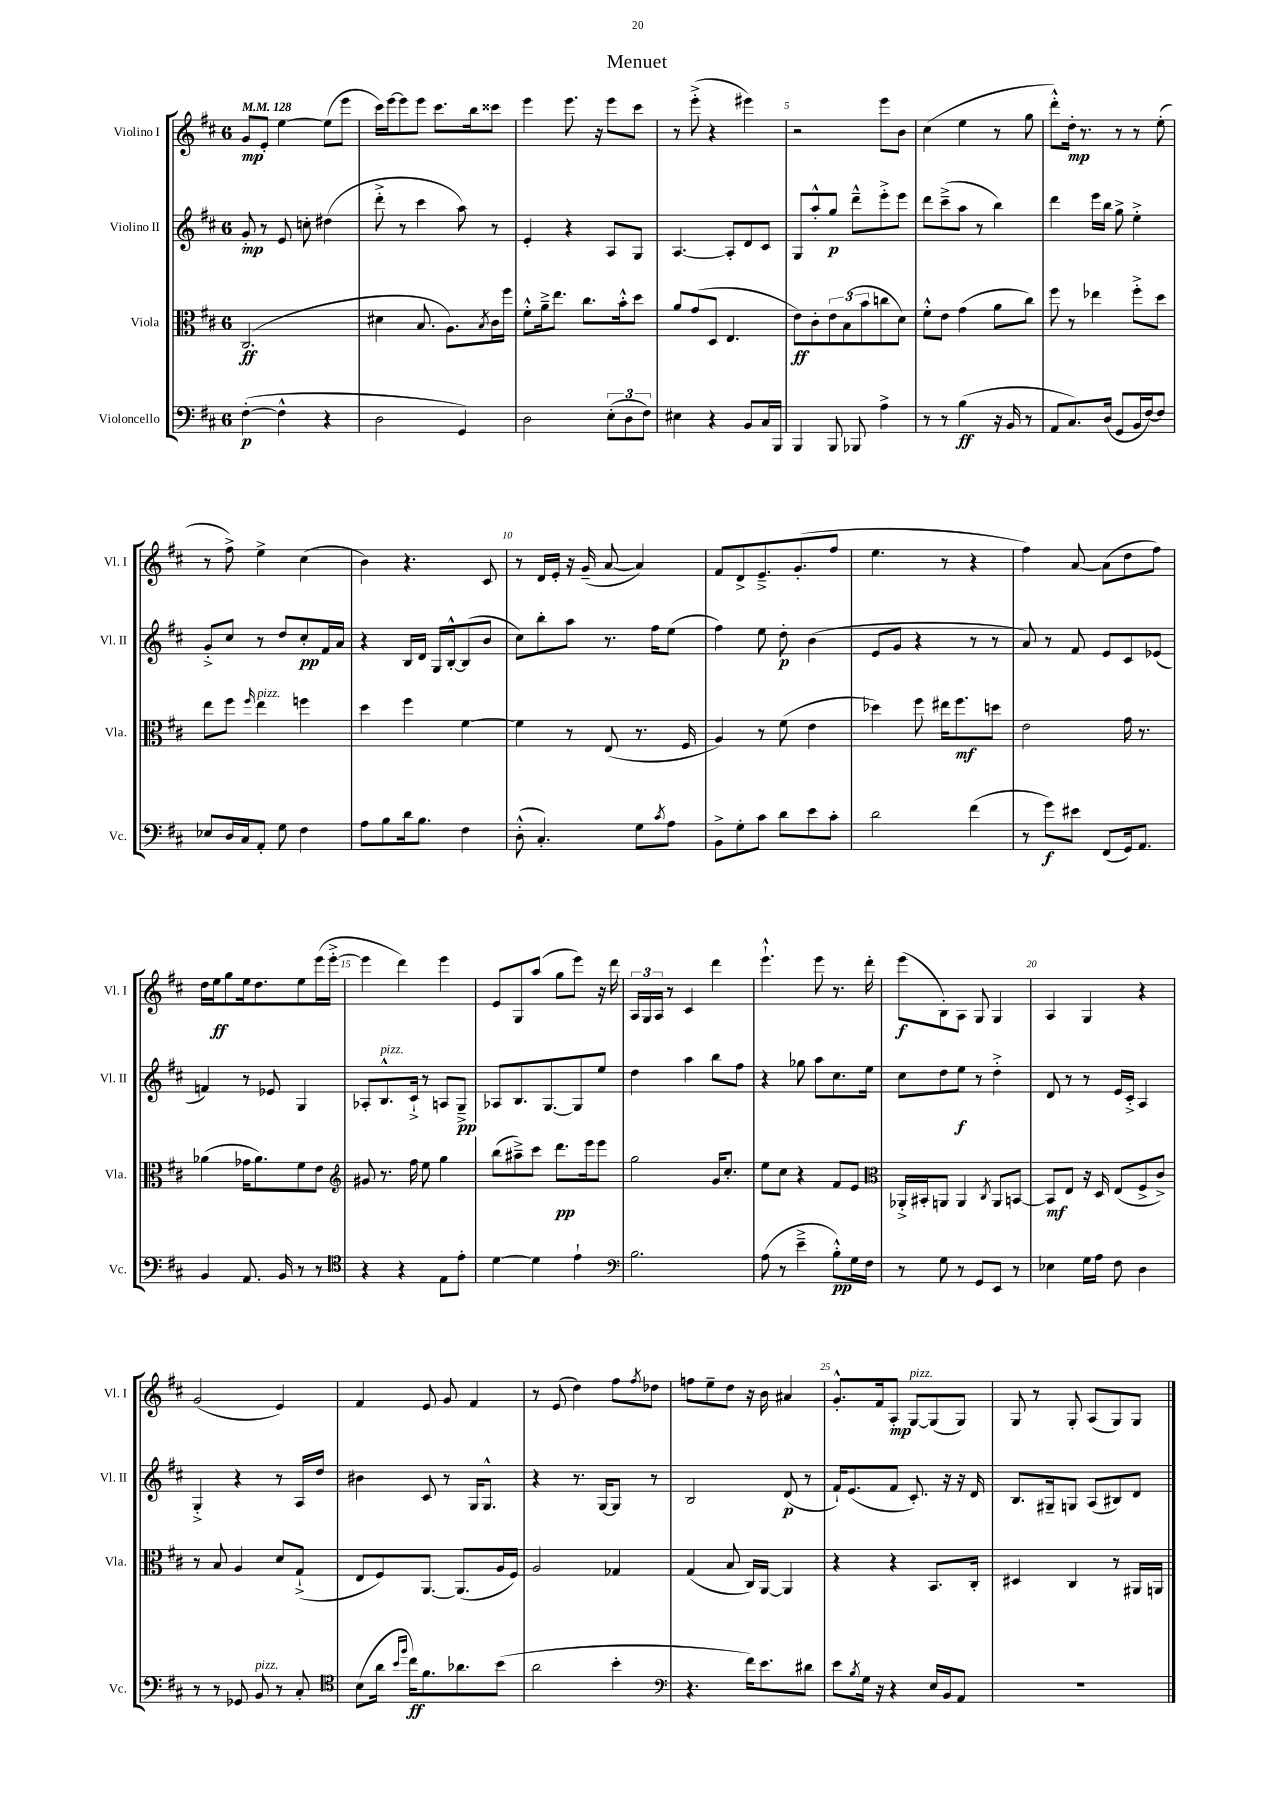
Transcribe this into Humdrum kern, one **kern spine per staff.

**kern	**kern	**kern	**kern
*staff4	*staff3	*staff2	*staff1
*clefF4	*clefC3	*clefG2	*clefG2
*k[f#c#]	*k[f#c#]	*k[f#c#]	*k[f#c#]
*M6/8	*M6/8	*M6/8	*M6/8
*MM128	*MM128	*MM128	*MM128
([4F#'	(2.C#	8g'	8g
.	.	8r	8e'
4F#^^]	.	8e	[4ee
.	.	8cc'	.
4r	.	(4dd#	(8ee]
.	.	.	8eee
=	=	=	=
2D	4d#	8ddd'^	16ccc#)
.	.	.	[16eee
.	.	8r	8eee]
.	8.B	4ccc#	8eee
.	.	.	8.ccc#
.	8.A)	.	.
4GG)	.	8aa)	.
.	.	.	16bb
.	8qB	.	.
.	16c#	8r	8ccc##
.	16ff#	.	.
=	=	=	=
2D	8f#'^^	4e'	4eee
.	16a~^	.	.
.	8.ee	.	.
.	.	4r	8.eee
.	8.cc#	.	.
.	.	.	16r
(12E'	.	8A	8eee
.	16b'^^	.	.
12D	.	.	.
.	8dd	8G	8ccc#
12F#)	.	.	.
=	=	=	=
4E#	8a	[4.A	8r
.	(8g	.	(8eee'^
4r	8D	.	4r
.	4.E	8A']	.
8BB	.	8d	4eee#)
16C#	.	8c#	.
16BBB	.	.	.
=	=	=	=
4BBB	8e)	8G	2r
.	8c#'	8aa'^^	.
8BBB	12e	8gg	.
.	(12B	.	.
8BBB-	.	8ddd~^^	.
.	12b	.	.
4A^	8cc	8eee'^	8eee
.	8d)	8eee	8b
=	=	=	=
8r	8f#'^^	8ddd	(4cc#
8r	8e	(8ccc#~^	.
(4B	(4g	8aa	4ee
.	.	8r	.
16r	8a	4bb)	8r
16BB	.	.	.
8r	8cc#)	.	8gg
=	=	=	=
8AA	8ff#	4ddd	8ddd'^^)
8.C#)	8r	.	16dd'
.	.	.	8.r
.	4ee-	16eee	.
(16D	.	16bb	.
8GG	.	8gg^	8r
16BB	8ff#'^	4ee'^	8r
[16F#)	.	.	.
8F#]	8dd	.	(8ee'
=	=	=	=
8E-	8ee	8g'^	8r
16D	8ff#	8cc#	8ff#^)
16C#	.	.	.
.	16qqff#	.	.
8AA'	4ee	8r	4ee^
8G	.	8dd	.
4F#	4ff	8cc#'	(4cc#
.	.	16f#	.
.	.	16a	.
=	=	=	=
8A	4dd	4r	4b)
8B	.	.	.
16d	4ff#	16B	4.r
8.B	.	16d	.
.	.	16G	.
.	.	[16B'^^	.
4F#	[4f#	(8B]	.
.	.	8b	8c#
=	=	=	=
(8D'^^	4f#]	8cc#)	8r
4.C#')	.	8bb'	16d
.	.	.	16e'
.	8r	8aa	16r
.	.	.	(16g~
.	(8E	8.r	[8a
8G	8.r	.	4a])
.	.	16ff#	.
8qc#	.	.	.
8A	.	(8ee	.
.	16F#	.	.
=	=	=	=
8BB^	4A)	4ff#)	8f#
8G'	.	.	8d^
8c#	8r	8ee	8.e~^
8d	(8f#	8dd'	.
.	.	.	(8.g'
8e	4e	(4b	.
8c#'	.	.	8ff#
=	=	=	=
2d	4dd-)	8e	4.ee
.	.	8g	.
.	8ff#	4r	.
.	16ee#	.	8r
.	8.ff#	.	.
(4f#	.	8r	4r
.	8dd	8r	.
=	=	=	=
8r	2e	8a)	4ff#)
8g)	.	8r	.
8e#	.	8f#	[8a
(8FF#	.	8e	(8a]
16GG)	16g	8c#	8dd
8.AA	8.r	.	.
.	.	(8e-	8ff#)
=	=	=	=
4BB	(4a-	4f)	16dd
.	.	.	16ee
.	.	.	8gg
8.AA	16g-	8r	16ee
.	8.a-)	.	8.dd
.	.	8e-	.
16BB	.	.	.
8r	8f#	4G	8ee
8r	8e	.	(16eee
.	.	.	[16eee'^
=	=	=	=
*clefC4	*clefG2	*	*
4r	8g#	8A-'	4eee]
.	8.r	8.B^^	.
4r	.	.	4ddd)
.	16ff#	16c#`^	.
.	8ee	8r	.
8E	4gg	8A	4eee
8e'	.	8G~^	.
=	=	=	=
[4d	(8bb	8A-	8e
.	8aa#~^)	8.B	8G
4d]	8ccc#	.	(8aa
.	.	[8.G	.
.	8.ddd	.	8gg
4e`	.	8G]	8eee)
.	16eee	.	.
.	8eee	8ee	16r
.	.	.	16ddd
=	=	=	=
*clefF4	*	*	*
2.B	2gg	4dd	24A
.	.	.	24G
.	.	.	24A
.	.	.	8r
.	.	4aa	4c#
.	16g	8bb	4ddd
.	8.cc#'	.	.
.	.	8ff#	.
=	=	=	=
(8A	8ee	4r	4.eee`^^
8r	8cc#	.	.
4e~^	4r	8gg-	.
.	.	8aa	8eee
8B'^^)	8f#	8.cc#	8.r
16G	8e	.	.
16F#	.	16ee	16ddd'
=	=	=	=
*	*clefC3	*	*
8r	16AA-'^	8cc#	(8eee
.	16BB#'	.	.
8G	8AA	8dd	8B')
8r	4AA	8ee	8A
8GG	.	8r	8G
.	8qC#	.	.
8EE	8AA	4dd'^	4G
8r	[8BB	.	.
=	=	=	=
4E-	8BB]	8d	4A
.	8E	8r	.
16G	16r	8r	4G
16A	16D	.	.
8F#	(8E	16e	.
.	.	16c#'^	.
4D	8F#^	4A	4r
.	8c#^)	.	.
=	=	=	=
8r	8r	4G'^	(2g
8r	8B	.	.
8GG-	4A	4r	.
8BB	.	.	.
8r	8d	8r	4e)
8C#'	(8G`^	16A	.
.	.	16dd	.
=	=	=	=
*clefC4	*	*	*
(8B	8E	4b#	4f#
16a	8F#)	.	.
16qqb	.	.	.
16qqff#	.	.	.
16cc#)	.	.	.
8.f#	[8.AA	8c#	8e
.	.	8r	8g
8.a-	(8.AA]	.	.
.	.	16G	4f#
.	.	8.G^^	.
(8b	16A	.	.
.	16F#)	.	.
=	=	=	=
2a	2A	4r	8r
.	.	.	(8e
.	.	8.r	4dd)
.	.	[16G	.
4b'	4G-	8G]	8ff#
.	.	.	8qff#
.	.	8r	8dd-
=	=	=	=
*clefF4	*	*	*
4.r	(4G	2B	8ff
.	.	.	8ee~
.	8B	.	8dd
16f#)	16C#)	.	16r
8.e	[16AA	.	16b
.	4AA]	(8d	4a#
8d#	.	8r	.
=	=	=	=
8e	4r	16f#`)	8.g'^^
.	.	(8.e	.
8qB	.	.	.
16G	.	.	.
16r	.	.	16f#
4r	4r	8f#	8A'
.	.	8.c#')	[8G
16E	8.BB	.	(8G]
16BB	.	16r	.
8AA	.	16r	8G)
.	16C#'	16d	.
=	=	=	=
2.r	4D#	8.B	8G
.	.	.	8r
.	.	16G#~	.
.	4C#	8G	8G'
.	.	(8A	(8A
.	8r	8B#)	8G)
.	16AA#	8d	8G
.	16AA	.	.
==	==	==	==
*-	*-	*-	*-
